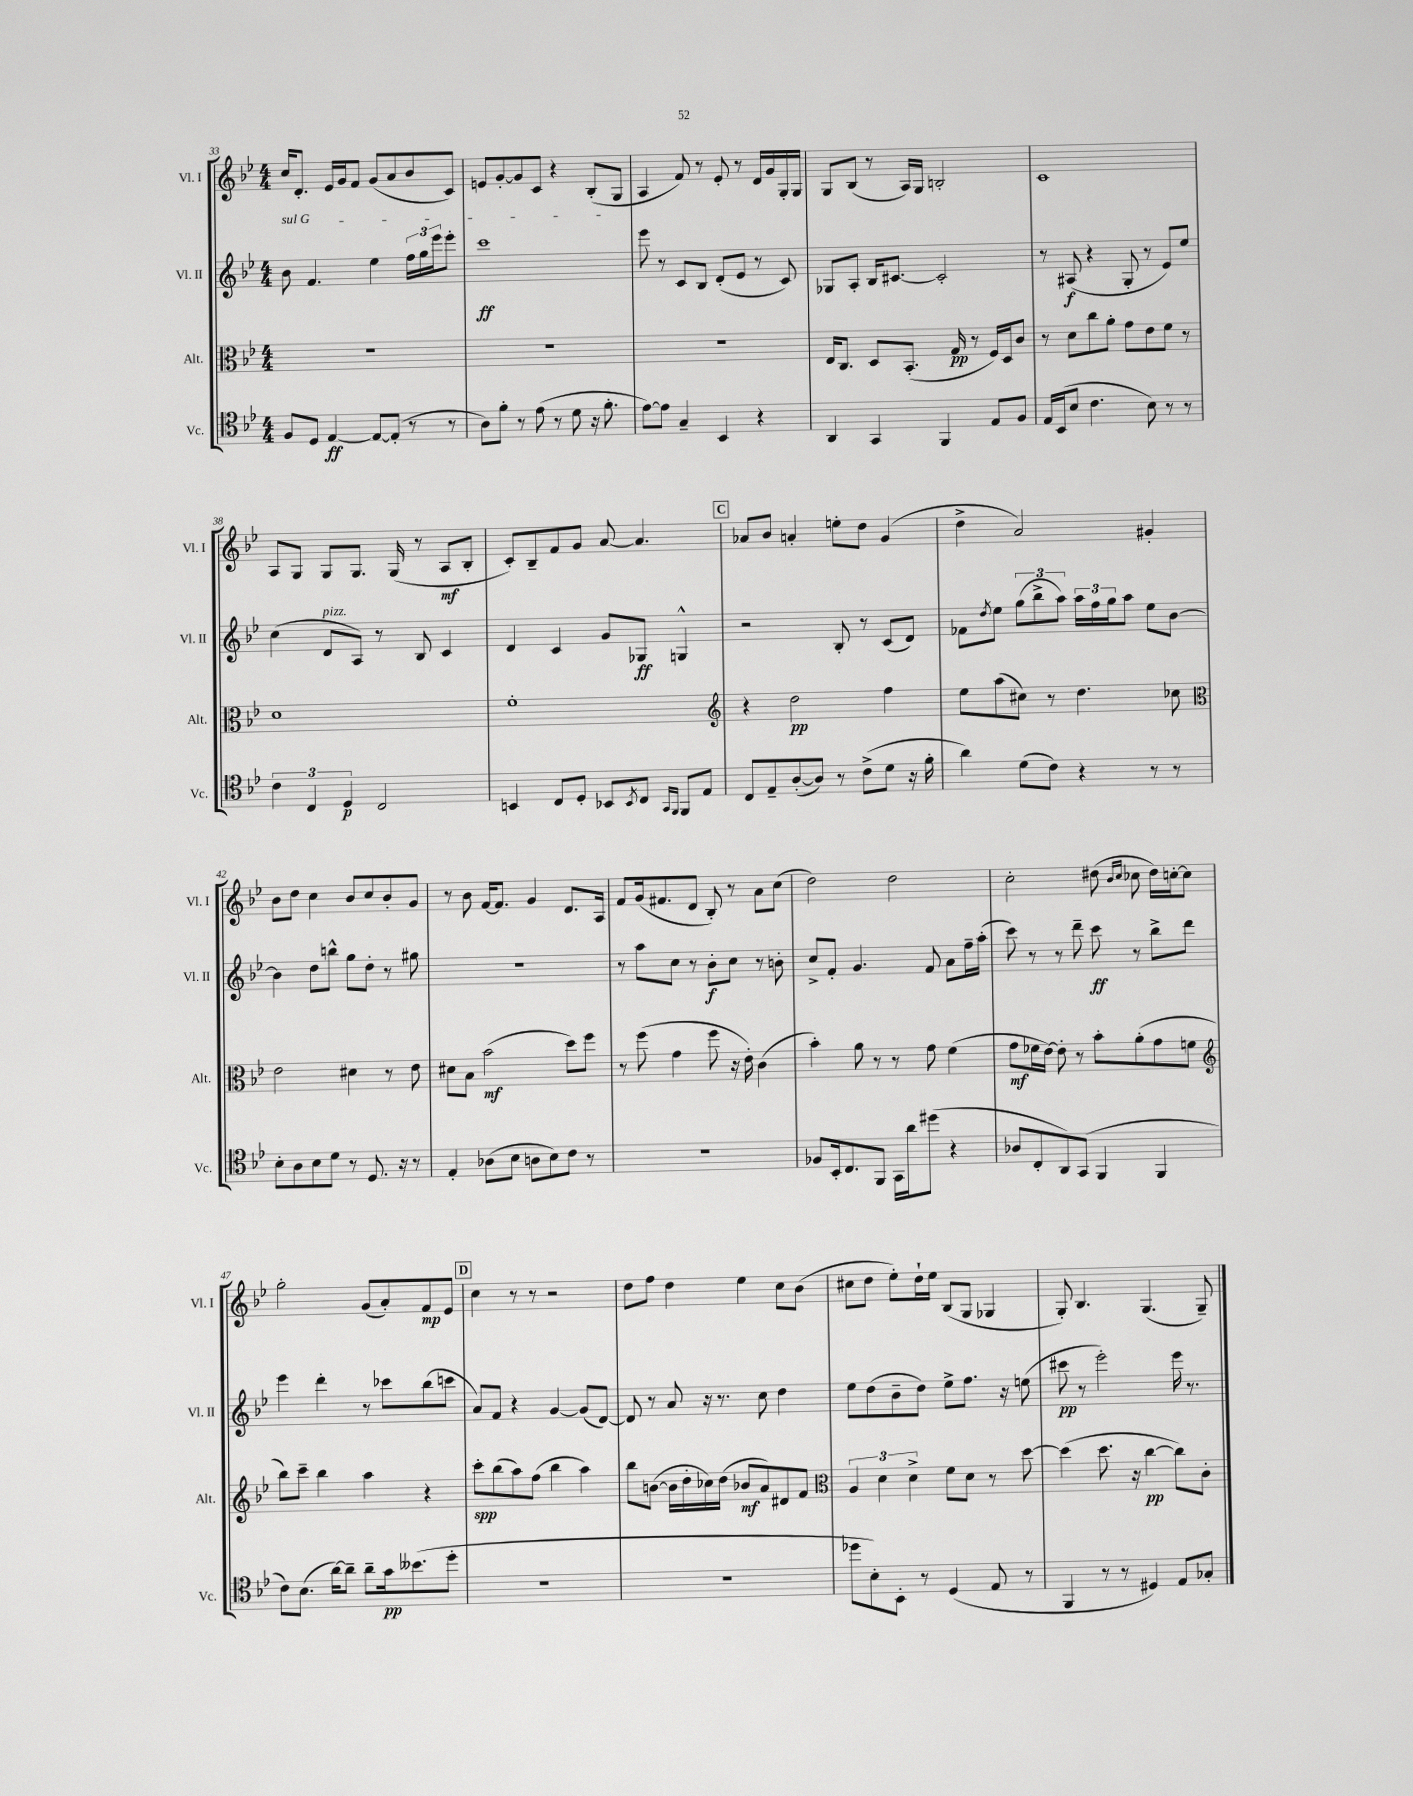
<<
\new StaffGroup <<
\new Staff = "s0" \with { instrumentName = "Vl. I" shortInstrumentName = "Vl. I" } {
    \clef treble \key bes \major \numericTimeSignature \time 4/4
    c''16 d'8.-. ees'16 g'16 f'8 g'8( a'8 bes'8 c'8) |
    e'8 g'8~-. g'8 c'8 r4 bes8-.( g8 |
    a4 f'8) r8 ees'8-. r8 d'16 g'16 g16-. g16 |
    g8 bes8( r8 a16) g16 b2-. |
    c'1 |
    a8 g8 g8 g8. g16( r8 a8\mf bes8-. |
    c'8-.) bes8-- f'8 g'8 a'8~ a'4. |
    \mark \markup { \box "C" } aes'8 bes'8 a'4-. e''8-. d''8 g'4( |
    d''4-> a'2) gis'4-. |
    bes'8 d''8 c''4 bes'8 c''8 bes'8-. g'8 |
    r8 bes'8 f'16~ f'8. g'4 d'8. a16 |
    f'8 g'16( fis'8. d'8 bes8-.) r8 a'8 c''8( |
    d''2) d''2 |
    c''2-. dis''8( \grace { bes'16 c''16 } ces''8 dis''16) c''16~-. c''8 |
    g''2-. g'8( a'8-.) f'8\mp ees'8 |
    \mark \markup { \box "D" } c''4 r8 r8 r2 |
    d''8 f''8 d''4 ees''4 c''8 bes'8( |
    cis''8 d''8 ees''8-.) d''16-! ees''16 bes8( g8 ges4 |
    g8-.) bes4. g4.( g8--) \bar "|." |
}
\new Staff = "s1" \with { instrumentName = "Vl. II" shortInstrumentName = "Vl. II" } {
    \clef treble \key bes \major \numericTimeSignature \time 4/4
    \once \override TextSpanner.bound-details.left.text = \markup { \italic "sul G" } bes'8\startTextSpan f'4. ees''4 \tuplet 3/2 { f''16 g''16 ees'''16 } ees'''8-. |
    c'''1\ff\stopTextSpan |
    ees'''8 r8 c'8 bes8 d'8-.( ees'8 r8 c'8) |
    ges8 a8-. bes16 cis'8.~ cis'2-. |
    r8 ais8\f( r4 g8-. r8 ees'8) ees''8 |
    c''4( d'8^\markup { \italic "pizz." } a8) r8 bes8 c'4 |
    d'4 c'4 g'8 ges8\ff g4-^ |
    \mark \markup { \box "C" } r2 bes8-. r8 c'8( d'8) |
    fes'8 \acciaccatura { d''8 } ees''8 \tuplet 3/2 { g''8( bes''8-> a''8) } \tuplet 3/2 { a''16 f''16 g''16 } a''8 ees''8 bes'8~ |
    bes'4 d''8 b''8-^ g''8 d''8-. r8 gis''8 |
    R1 |
    r8 a''8 c''8 r8 bes'8-.\f c''8 r8 b'8-. |
    c''8-> f'8-. g'4. f'8 a'8 f''16-- a''16-.( |
    c'''8) r8 r8 d'''8-- c'''8\ff r8 bes''8-> d'''8 |
    ees'''4 d'''4-. r8 ces'''8 bes''8( c'''8 |
    \mark \markup { \box "D" } a'8) f'8 r4 g'4~ g'8( d'8~) |
    d'8 r8 a'8 r16 r8. c''8 d''4 |
    ees''8 d''8( bes'8-- d''8) ees''8-> f''8. r16 e''8( |
    cis'''8\pp r8 ees'''2-.) ees'''16 r8. \bar "|." |
}
\new Staff = "s2" \with { instrumentName = "Alt." shortInstrumentName = "Alt." } {
    \clef alto \key bes \major \numericTimeSignature \time 4/4
    R1 |
    R1 |
    R1 |
    ees16 c8. d8 bes,8.-.( g16\pp r8 f16) d16 c'8 |
    r8 d'8 c''8 a'8-. g'8 ees'8 f'8 r8 |
    d'1 |
    f'1-. |
    \mark \markup { \box "C" } \clef treble r4 d''2\pp f''4 |
    ees''8 a''8( cis''8) r8 d''4. ces''8 |
    \clef alto ees'2 dis'4 r8 ees'8 |
    dis'8 bes8 bes'2\mf( d''8) f''8 |
    r8 f''8( g'4 f''8 r16 ees'16-.) c'4( |
    bes'4-.) a'8 r8 r8 g'8 f'4( |
    g'8\mf fes'16 ees'16~) ees'8-. r8 bes'8-. a'8-.( g'8 f'8 |
    \clef treble bes''8) c'''8-- bes''4 a''4 r4 |
    \mark \markup { \box "D" } c'''8-.\spp bes''8( a''8) f''8( bes''4 a''4) |
    bes''8 b'8~( b'16 d''16-. ces''16) d''16( bes'8\mf a'8) dis'8 f'8 |
    \clef alto \tuplet 3/2 { a4 d'4 d'4-> } f'8 d'8 r8 d''8~ |
    d''4( d''8. r16 c''4~\pp c''8) c'8-. \bar "|." |
}
\new Staff = "s3" \with { instrumentName = "Vc." shortInstrumentName = "Vc." } {
    \clef tenor \key bes \major \numericTimeSignature \time 4/4
    f8 d8 ees4~\ff ees8~ ees8-.( r8 r8 |
    a8) f'8-. r8 ees'8( r8 d'8 r16 f'8.-. |
    ees'8~) ees'8 g4-- bes,4 r4 |
    a,4 g,4 f,4 ees8 f8 |
    ees16 bes,16( bes8 c'4. bes8) r8 r8 |
    \tuplet 3/2 { c'4 c4 d4\p } c2 |
    b,4 c8 d8-. bes,8 \acciaccatura { bes,8 } c8 \grace { g,16 f,16 } f,8 ees8 |
    \mark \markup { \box "C" } c8 ees8-- a8~-.( a8) r8 c'8->( d'8 r16 f'16-. |
    a'4) d'8( c'8) r4 r8 r8 |
    bes8-. a8 bes8 d'8 r8 d8. r16 r8 |
    ees4-. aes8( bes8 a8 bes8) c'8 r8 |
    r1 |
    fes8 bes,16-. c8. f,8 g,16 a'16 dis''8( r4 |
    aes8 c8-. a,8) g,8( f,4 f,4 |
    c'8) bes8.( a'16~) a'8-- a'8-- g'16\pp beses'8.( d''8-. |
    \mark \markup { \box "D" } r1 |
    R1 |
    des''8 bes8-.) bes,8-. r8 d4( ees8 r8 |
    f,4 r8 r8 dis4) ees8 ges8-. \bar "|." |
}
>>
>>
\layout { \context { \Score currentBarNumber = #33 } }
